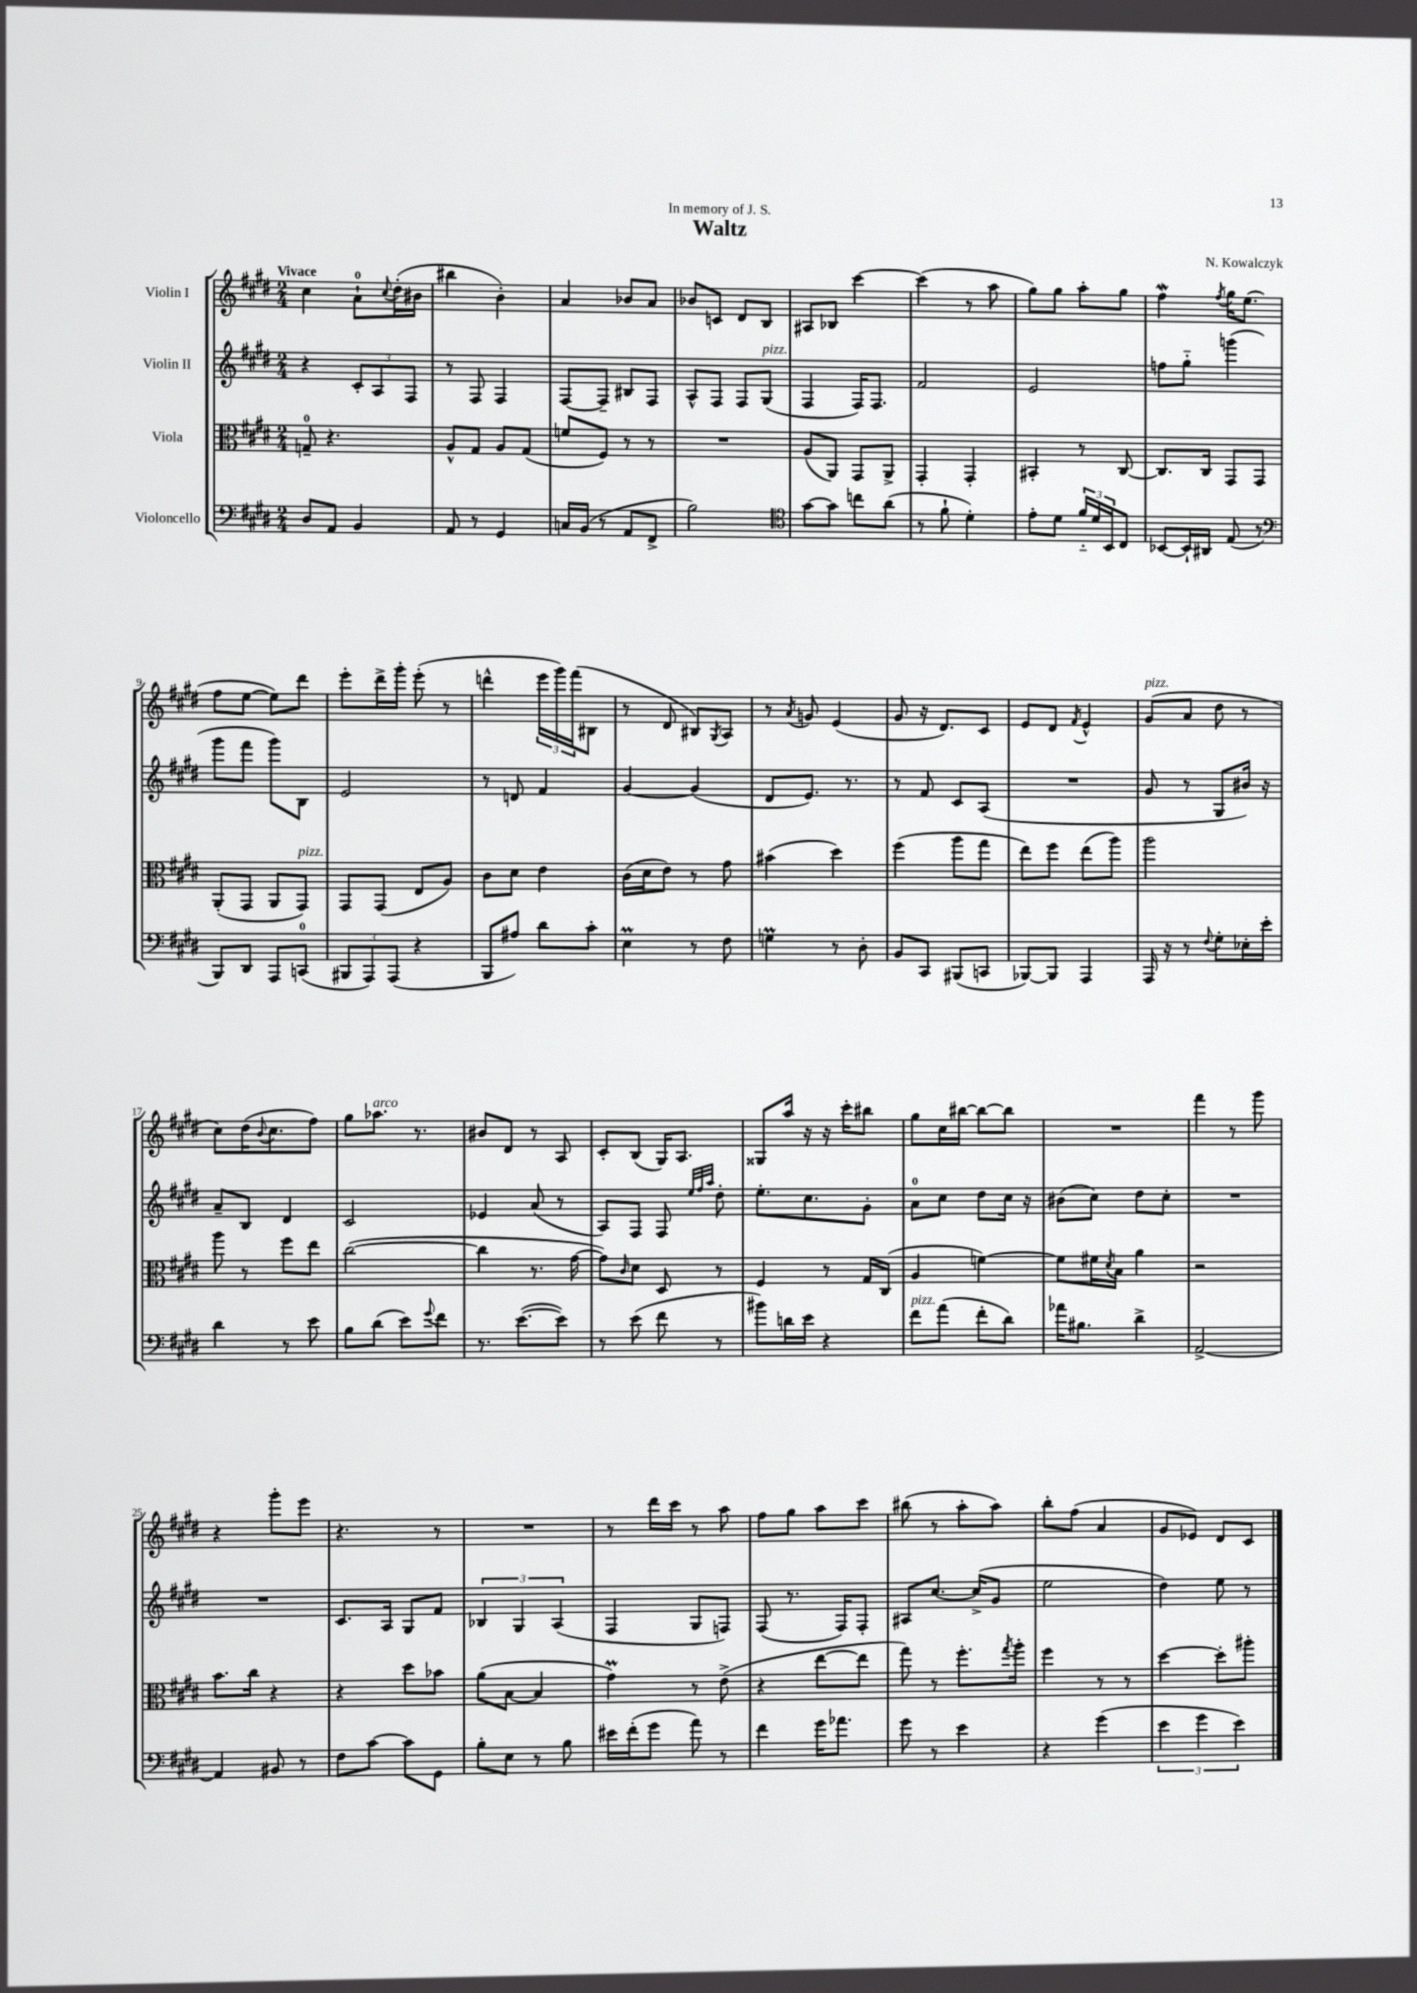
\header { title = "Waltz" composer = "N. Kowalczyk" dedication = "In memory of J. S." }
<<
\new StaffGroup <<
\new Staff = "s0" \with { instrumentName = "Violin I" } {
    \clef treble \key e \major \numericTimeSignature \time 2/4 \tempo "Vivace"
    cis''4 a'8-0-! \appoggiatura { cis''8 } dis''16-.( bis'16 |
    bis''4 b'4-.) |
    a'4 bes'8 a'8 |
    bes'8 c'8 dis'8 b8 |
    ais8 bes8 cis'''4~ |
    cis'''4( r8 a''8 |
    gis''8) gis''8 a''8-. gis''8 |
    fis''4\mordent \acciaccatura { fis''8 } gis''16 e''8.( |
    fis''8 e''8~ e''8) dis'''8 |
    e'''8-. dis'''16-> gis'''16-. e'''8-.( r8 |
    d'''4-^ \tuplet 3/2 { e'''16 gis'''16) fis'''16( } bis8 |
    r8 dis'8 bis8) \acciaccatura { gis8 } a8 |
    r8 \acciaccatura { a'8 } g'8 e'4( |
    gis'8 r16 dis'8.) cis'8 |
    e'8 dis'8 \acciaccatura { fis'8 } e'4-^ |
    gis'8^\markup { \italic "pizz." }( a'8 dis''8 r8 |
    cis''8) dis''16( \appoggiatura { b'8 } cis''8. fis''8) |
    gis''8 aes''8.^\markup { \italic "arco" } r8. |
    bis'8 dis'8 r8 a8 |
    cis'8-. b8( gis16) a8. |
    gisis8 a''16 r16 r16 cis'''16-. bis''8 |
    gis''8 cis''16 bis''16~ bis''8~ bis''8 |
    R2 |
    fis'''4 r8 gis'''8 |
    r4 gis'''8-. e'''8 |
    r4. r8 |
    R2 |
    r8 dis'''16 cis'''16 r8 a''8 |
    fis''8 gis''8 a''8 cis'''8 |
    bis''8( r8 a''8-. a''8) |
    b''8-. fis''8( a'4 |
    gis'8 ees'8) dis'8 cis'8 \bar "|." |
}
\new Staff = "s1" \with { instrumentName = "Violin II" } {
    \clef treble \key e \major \numericTimeSignature \time 2/4
    r4 \tuplet 3/2 { cis'8-. a8 fis8 } |
    r8 fis8 fis4 |
    fis8~ fis8-- bis8 fis8 |
    a8-^ fis8 fis8 gis8^\markup { \italic "pizz." }( |
    fis4 fis16) fis8. |
    fis'2 |
    e'2 |
    f''8 gis''8-_ g'''4( |
    gis'''8 fis'''8 gis'''8) b8 |
    e'2 |
    r8 d'8 fis'4 |
    gis'4~ gis'4( |
    dis'8 e'8.) r8. |
    r8 fis'8 cis'8 a8( |
    R2 |
    gis'8 r8 gis8 bis'16) r16 |
    a'8-- b8 dis'4 |
    cis'2 |
    ees'4 a'8( r8 |
    a8) fis8 fis8 \grace { e''32 fis''32 a''32 } dis''8-. |
    e''8.-. cis''8. gis'8-. |
    a'8-0 cis''8 dis''8 cis''16 r16 |
    bis'8( cis''8) dis''8 cis''8-. |
    R2 |
    R2 |
    cis'8. a16 gis8 fis'8 |
    \tuplet 3/2 { bes4 gis4 a4( } |
    fis4 gis8 f8) |
    fis8( r8. fis16) fis8-. |
    ais8 cis''8.~ cis''16->( gis'8 |
    e''2 |
    dis''4) e''8 r8 \bar "|." |
}
\new Staff = "s2" \with { instrumentName = "Viola" } {
    \clef alto \key e \major \numericTimeSignature \time 2/4
    g8-0-- r4. |
    a8-^ gis8 a8 gis8( |
    f'8 fis8) r8 r8 |
    R2 |
    a8( a,8) gis,8 a,8-> |
    gis,4-. gis,4-. |
    bis,4-. r8 cis8~ |
    cis8. cis16 gis,8 gis,8 |
    a,8-.( gis,8 a,8 gis,8^\markup { \italic "pizz." }) |
    gis,8 gis,8( e8 a8) |
    cis'8 dis'8 e'4 |
    cis'16( dis'16 e'8) r8 gis'8 |
    bis'4( dis''4) |
    fis''4( a''8 gis''8 |
    e''8) fis''8 e''8( a''8) |
    a''2 |
    a''8 r8 fis''8 e''8 |
    cis''2~( |
    cis''4 r8. gis'16~ |
    gis'8) \grace { cis'16 } dis'8 dis8 r8 |
    fis4 r8 gis16 cis16( |
    a4 f'4~) |
    f'8 fis'16 \acciaccatura { dis'8 } b16 a'4 |
    r2 |
    b'8. cis''16 r4 |
    r4 dis''8 bes'8 |
    a'8( b8~ b4 |
    gis'4\prall) r8 e'8->( |
    r4 e''8~ e''8 |
    gis''8) r8 fis''8.-. \acciaccatura { gis''8 } a''16-. |
    fis''4 r8 r8 |
    dis''4~ dis''8-. ais''8-. \bar "|." |
}
\new Staff = "s3" \with { instrumentName = "Violoncello" } {
    \clef bass \key e \major \numericTimeSignature \time 2/4
    dis8 a,8 b,4 |
    a,8 r8 gis,4 |
    c16 b,16( r8 a,8 fis,8-> |
    b2) |
    \clef tenor gis'8~ gis'8 c''8 a'8( |
    r8 fis'8-! dis'4-.) |
    e'8-. dis'8 \tuplet 3/2 { fis'16-_ dis'16 b,16 } cis8 |
    bes,8~ bes,16-! ais,16 e8( r8 |
    \clef bass b,,8) dis,8 a,,8 c,8-0( |
    \tuplet 3/2 { bis,,8 a,,8) a,,8( } r4 |
    b,,8 ais8) dis'8 cis'8-. |
    e4\prall r8 fis8 |
    g4\prall r8 dis8-. |
    b,8 cis,8 bis,,8( c,8 |
    bes,,8~) bes,,8 a,,4 |
    a,,16 r16 r8 \appoggiatura { fis8 } gis8-. ees16-. e'16-. |
    dis'4 r8 e'8 |
    b8 dis'8( e'8) \appoggiatura { gis'8 } fis'8 |
    r8. e'8.~( e'8) |
    r8 e'8( fis'8 r8 |
    bis'8) d'16 e'16 r4 |
    fis'8^\markup { \italic "pizz." } a'8( fis'8-. dis'8) |
    aes'16 bis8. dis'4-> |
    a,2~-> |
    a,4 bis,8 r8 |
    fis8 cis'8~ cis'8 gis,8 |
    b8-. e8 r8 b8 |
    eis'16 fis'16-.( gis'8 a'8) r8 |
    fis'4 gis'16 aes'8. |
    gis'8 r8 e'4 |
    r4 gis'4( |
    \tuplet 3/2 { e'4 gis'4 e'4) } \bar "|." |
}
>>
>>
